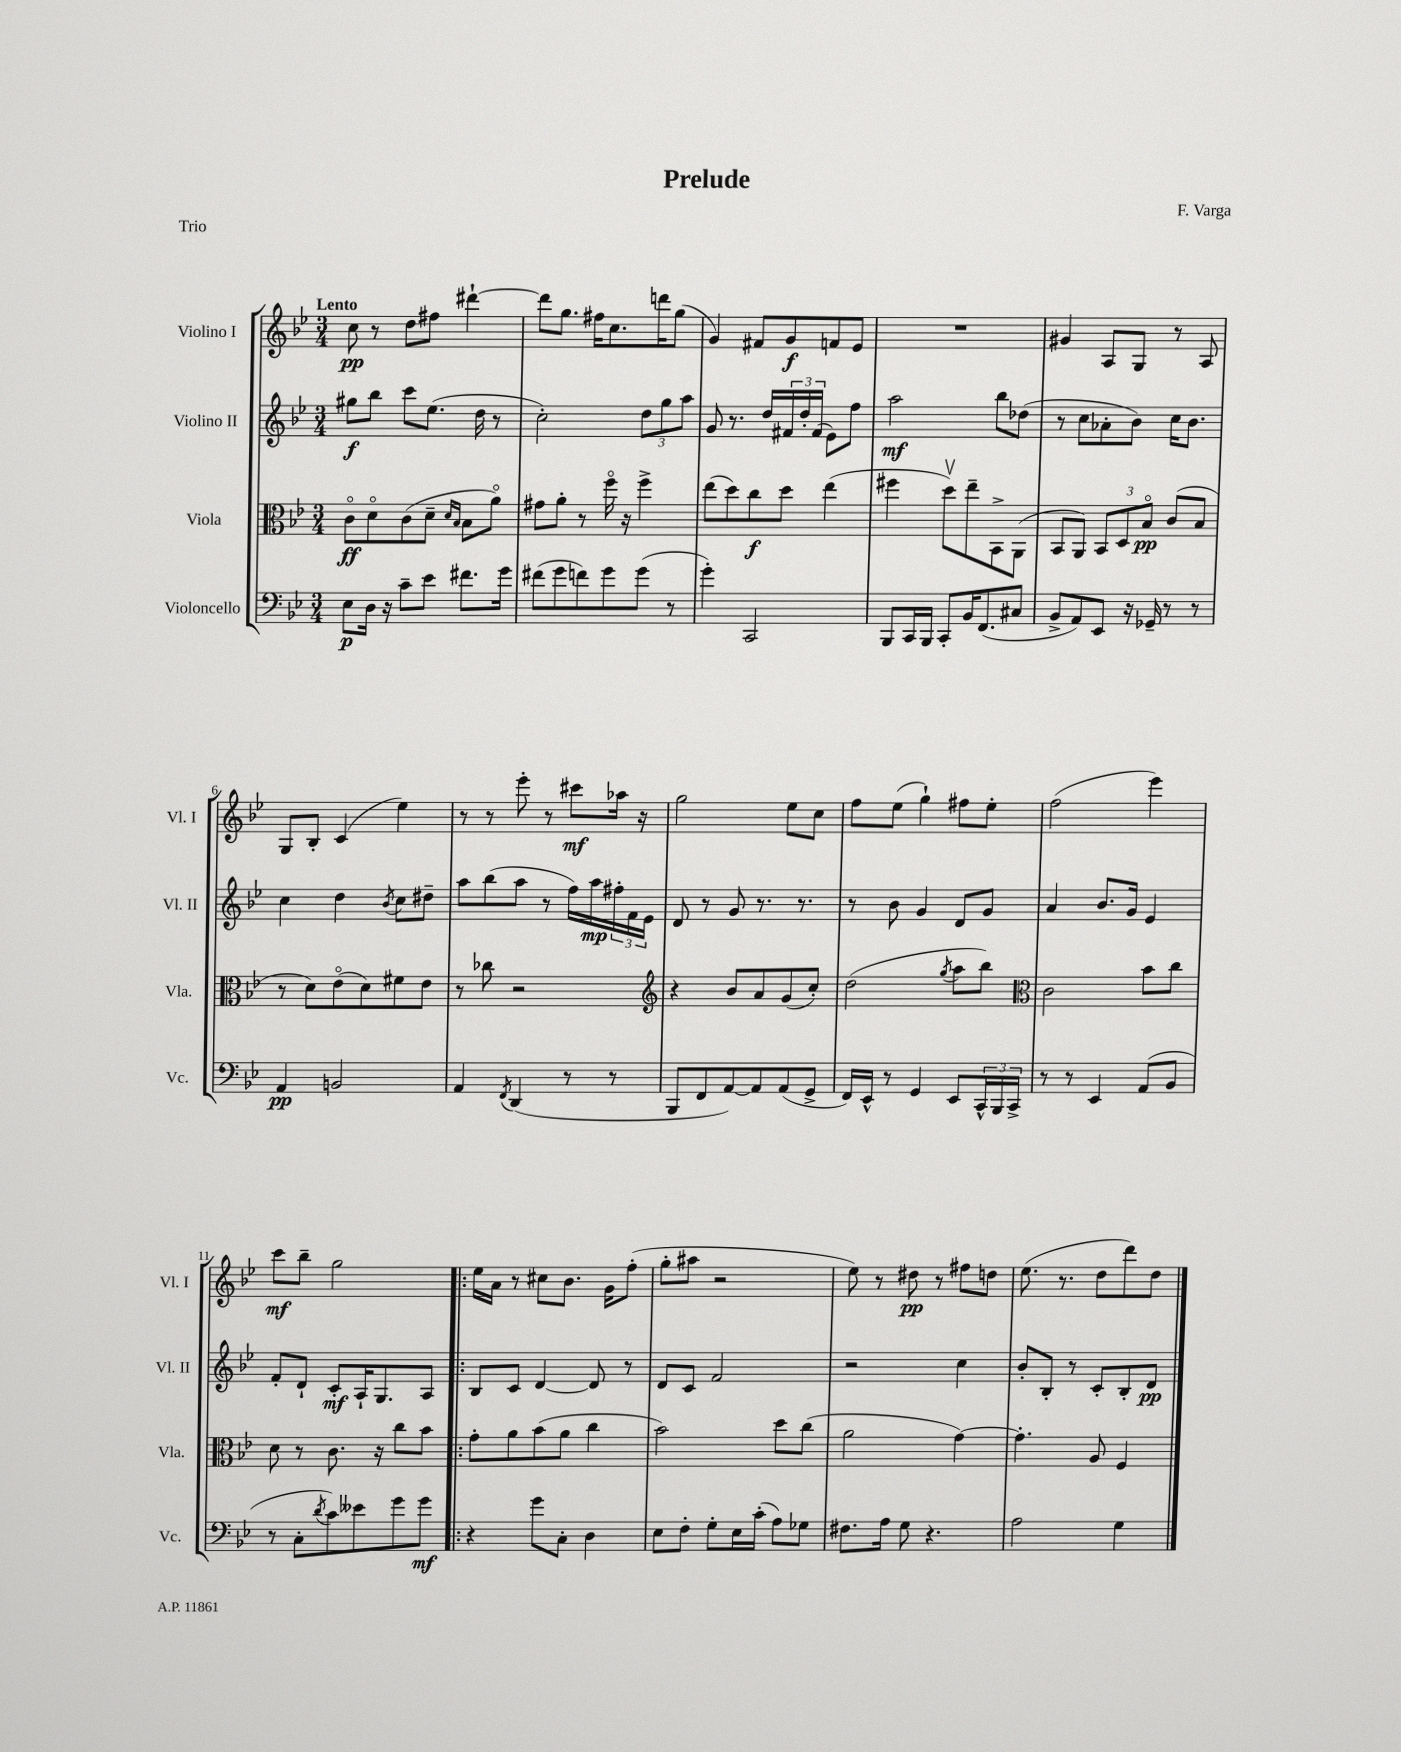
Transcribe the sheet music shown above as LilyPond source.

\header { title = "Prelude" composer = "F. Varga" piece = "Trio" }
<<
\new StaffGroup <<
\new Staff = "s0" \with { instrumentName = "Violino I" shortInstrumentName = "Vl. I" } {
    \clef treble \key bes \major \numericTimeSignature \time 3/4 \tempo "Lento"
    c''8\pp r8 d''8 fis''8 dis'''4~-! |
    dis'''8 g''8. fis''16 c''8. d'''16 g''8( |
    g'4) fis'8 g'8\f f'8 ees'8 |
    R2. |
    gis'4 a8 g8 r8 a8 |
    g8 bes8-. c'4( ees''4) |
    r8 r8 ees'''8-. r8 cis'''8\mf aes''16 r16 |
    g''2 ees''8 c''8 |
    f''8 ees''8( g''4-!) fis''8 ees''8-. |
    f''2( ees'''4) |
    c'''8\mf bes''8-- g''2 |
    \bar ".|:" ees''16 a'16 r8 cis''8 bes'8. g'16 f''8-.( |
    g''8-. ais''8 r2 |
    ees''8) r8 dis''8\pp r8 fis''8 d''8 |
    ees''8.( r8. d''8 d'''8) d''8 \bar "|." |
}
\new Staff = "s1" \with { instrumentName = "Violino II" shortInstrumentName = "Vl. II" } {
    \clef treble \key bes \major \numericTimeSignature \time 3/4
    gis''8\f bes''8 c'''8 ees''8.( d''16 r8 |
    c''2-.) \tuplet 3/2 { d''8 g''8 a''8 } |
    g'8 r8. d''16 \tuplet 3/2 { fis'16 d''16-. fis'16( } ees'8) f''8 |
    a''2\mf bes''8 des''8( |
    r8 c''8 aes'8-. bes'8) c''16 bes'8. |
    c''4 d''4 \acciaccatura { bes'8 } c''8 dis''8-- |
    a''8 bes''8( a''8 r8 f''16) a''16\mp \tuplet 3/2 { fis''16-. f'16 ees'16 } |
    d'8 r8 g'8 r8. r8. |
    r8 bes'8 g'4 d'8 g'8 |
    a'4 bes'8. g'16 ees'4 |
    f'8-. d'8-! c'8-.\mf a16-! g8. a8 |
    \bar ".|:" bes8 c'8 d'4~ d'8 r8 |
    d'8 c'8 f'2 |
    r2 c''4 |
    bes'8-. bes8-. r8 c'8-. bes8-. d'8\pp \bar "|." |
}
\new Staff = "s2" \with { instrumentName = "Viola" shortInstrumentName = "Vla." } {
    \clef alto \key bes \major \numericTimeSignature \time 3/4
    c'8\flageolet\ff d'8\flageolet c'8( d'8-- \grace { d'16 bes16 } bes8 a'8\flageolet) |
    gis'8 a'8-. r8 f''16\flageolet r16 f''4-> |
    ees''8( d''8) c''8\f d''8 ees''4( |
    fis''4 d''8\upbow) ees''8-- bes,8-> a,8( |
    bes,8 a,8) \tuplet 3/2 { bes,8 d8 bes8\flageolet\pp } c'8( bes8 |
    r8 d'8) ees'8\flageolet( d'8) fis'8 ees'8 |
    r8 ces''8 r2 |
    \clef treble r4 bes'8 a'8 g'8( c''8-.) |
    d''2( \acciaccatura { g''8 } a''8 bes''8) |
    \clef alto c'2 bes'8 c''8 |
    d'8 r8 c'8. r16 c''8 bes'8 |
    \bar ".|:" g'8-. a'8 bes'8( a'8 c''4 |
    bes'2) d''8 c''8( |
    a'2 g'4~) |
    g'4.-. a8 f4 \bar "|." |
}
\new Staff = "s3" \with { instrumentName = "Violoncello" shortInstrumentName = "Vc." } {
    \clef bass \key bes \major \numericTimeSignature \time 3/4
    ees8\p d16 r16 c'8-- ees'8 fis'8. g'16 |
    fis'8( g'8 f'8) g'8 g'8( r8 |
    g'4-.) c,2 |
    bes,,8 c,16 bes,,16 c,8-. bes,16 f,8.( cis8 |
    bes,8-> a,8) ees,8 r16 ges,16-- r8 r8 |
    a,4\pp b,2 |
    a,4 \acciaccatura { f,8 } d,4( r8 r8 |
    bes,,8 f,8 a,8~) a,8 a,8( g,8-> |
    f,16) ees,16-^ r8 g,4 ees,8 \tuplet 3/2 { c,16-^ bes,,16 c,16-> } |
    r8 r8 ees,4 a,8( bes,8 |
    r8 c8-. \acciaccatura { d'8 } c'8) eeses'8 g'8 g'8\mf |
    \bar ".|:" r4 g'8 c8-. d4 |
    ees8 f8-. g8-. ees16 c'16-.( a8) ges8 |
    fis8. a16 g8 r4. |
    a2 g4 \bar "|." |
}
>>
>>
